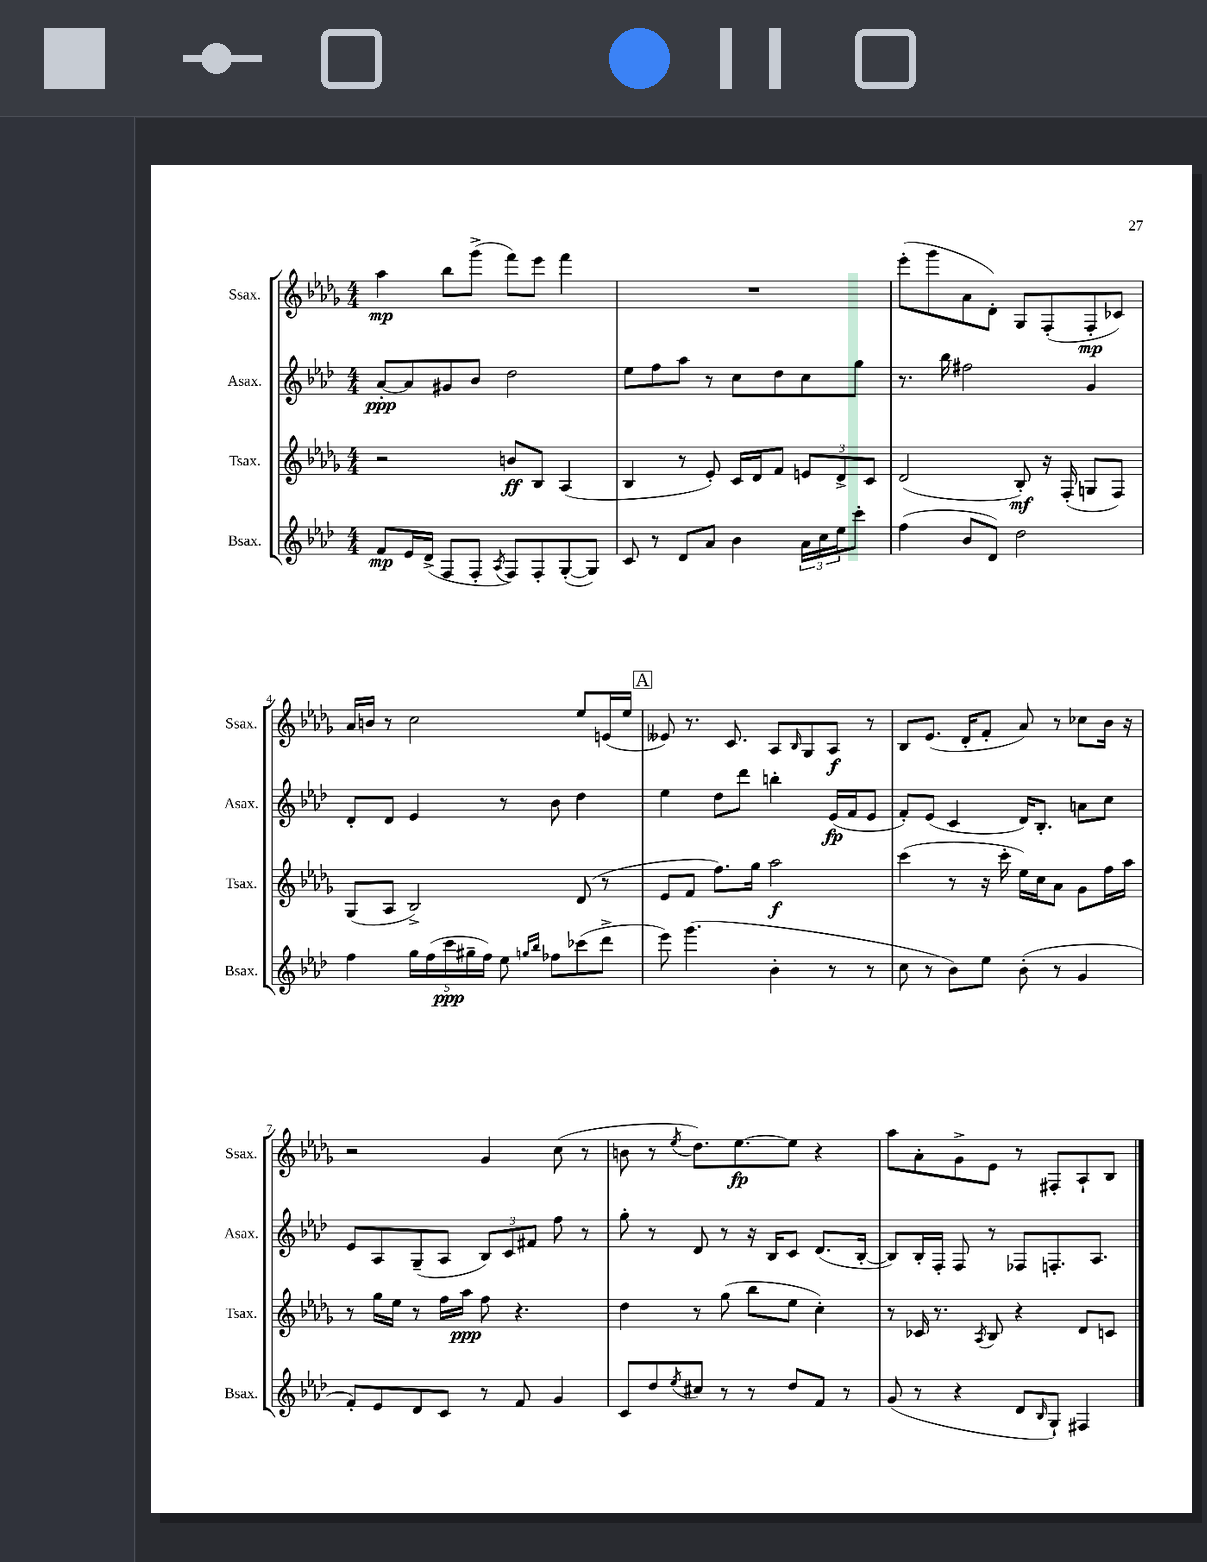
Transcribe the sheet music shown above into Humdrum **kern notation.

**kern	**kern	**kern	**kern
*staff4	*staff3	*staff2	*staff1
*clefG2	*clefG2	*clefG2	*clefG2
*k[b-e-a-d-]	*k[b-e-a-d-g-]	*k[b-e-a-d-]	*k[b-e-a-d-g-]
*M4/4	*M4/4	*M4/4	*M4/4
8f	2r	[8a-'	4aa-
16e-	.	8a-]	.
(16d-^	.	.	.
8F	.	8g#	8bb-
8F'	.	8b-	(8ggg-^
8qA-	.	.	.
8F)	8b	2dd-	8fff)
8F'	8B-	.	8eee-
([8G'	(4A-	.	4fff
8G])	.	.	.
=	=	=	=
8c	4B-	8ee-	1r
8r	.	8ff	.
8d-	8r	8aa-	.
8a-	8e-')	8r	.
4b-	16c	8cc	.
.	16d-	.	.
.	8f	8dd-	.
24a-	12e	8cc	.
24cc	.	.	.
24ee-	12d-^	.	.
8ccc'	.	8gg	.
.	12c	.	.
=	=	=	=
(4ff	(2d-	8.r	(8eee-'
.	.	.	8ggg-
.	.	16bb-	.
8b-	.	2ff#	8a-
8d-)	.	.	8d-')
2dd-	8B-')	.	8G-
.	16r	.	(8F'
.	(16F'	.	.
.	8G	4g	8F'
.	8F)	.	8c-)
=	=	=	=
4ff	(8G-	8d-'	16a-
.	.	.	16b
.	8A-	8d-	8r
20gg	2B-^)	4e-	2cc
(20ff	.	.	.
20ccc	.	.	.
20gg#~	.	.	.
20ff)	.	.	.
8ee-	.	8r	.
16qqgg	.	.	.
16qqbb-	.	.	.
8ff-	.	8b-	.
(8ccc-	(8d-	4dd-	8ee-
8ddd-^	8r	.	(16e
.	.	.	16ee-
=	=	=	=
8eee-)	8e-	4ee-	8e--)
(4.ggg	8f	.	8.r
.	8.ff)	8dd-	.
.	.	.	8.c
.	.	8ddd-	.
.	16gg-	.	.
4b-'	2aa-	4bb'	8A-
.	.	.	16qqB-
.	.	.	8G-
8r	.	(16e-	8A-
.	.	16f	.
8r	.	8e-	8r
=	=	=	=
8cc	(4ccc	8f')	8B-
8r	.	(8e-	(8.e-
8b-)	8r	4c	.
.	.	.	16d-'
8ee-	16r	.	8f'
.	16ccc'	.	.
(8b-'	16ee-)	16d-)	8a-)
.	16cc	8.B-'	.
8r	8a-	.	8r
4g	8g-	8a	8cc-
.	16ff	8cc	16b-
.	16aa-	.	16r
=	=	=	=
8f')	8r	8e-	2r
8e-	16gg-	8A-	.
.	16ee-	.	.
8d-	8r	(8G~	.
8c	16ff	8A-	.
.	16aa-	.	.
8r	8ff	12B-)	4g-
.	.	12c	.
8f	4.r	.	.
.	.	12f#	.
4g	.	8ff	(8cc
.	.	8r	8r
=	=	=	=
8c	4dd-	8gg'	8b
8dd-	.	8r	8r
8qee-	.	.	8qee-
8cc#	8r	8d-	8.dd-)
8r	(8gg-	8r	.
.	.	.	[8.ee-
8r	8bb-	16r	.
.	.	16B-	.
8dd-	8ee-	8c	8ee-]
8f	4cc')	(8.d-	4r
8r	.	.	.
.	.	[16B-'	.
=	=	=	=
(8g	8r	8B-])	8aa-
8r	16c-	16B-'	8a-'
.	8.r	16F'	.
4r	.	8F	8g-^
.	8qA-	.	.
.	8B-	8r	8e-
8d-	4r	8F-	8r
16qqB-	.	.	.
8G`)	.	8.F'	8F#'
4F#	8d-	.	8A-`
.	.	8.A-	.
.	8c	.	8B-
==	==	==	==
*-	*-	*-	*-
